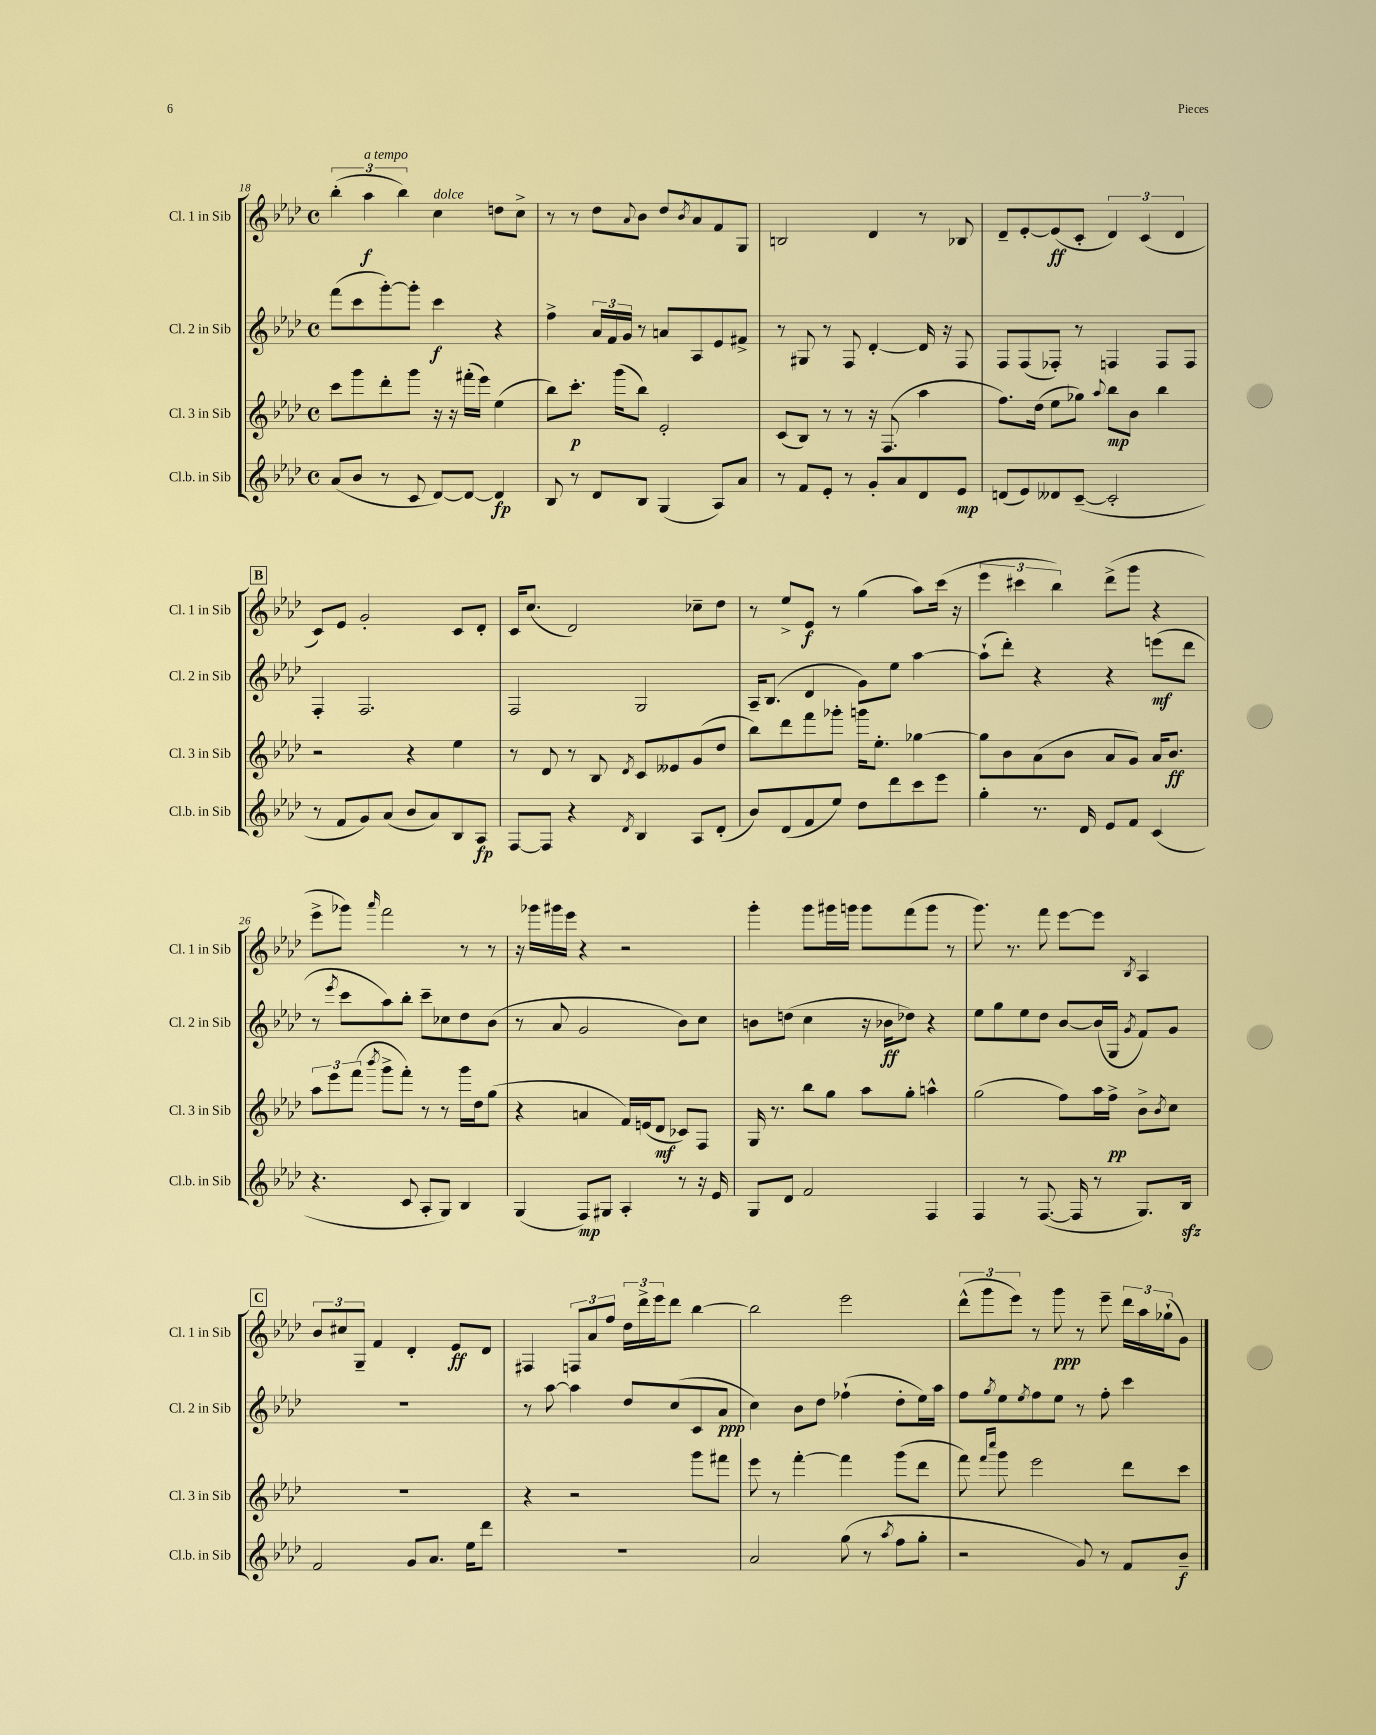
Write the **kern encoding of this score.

**kern	**dynam	**kern	**dynam	**kern	**dynam	**kern	**dynam
*part4	*part4	*part3	*part3	*part2	*part2	*part1	*part1
*staff4	*staff4	*staff3	*staff3	*staff2	*staff2	*staff1	*staff1
*I"Cl.b. in Sib	*	*I"Cl. 3 in Sib	*	*I"Cl. 2 in Sib	*	*I"Cl. 1 in Sib	*
*I'Cl.b. in Sib	*	*I'Cl. 3 in Sib	*	*I'Cl. 2 in Sib	*	*I'Cl. 1 in Sib	*
*clefG2	*	*clefG2	*	*clefG2	*	*clefG2	*
*k[b-e-a-d-]	*	*k[b-e-a-d-]	*	*k[b-e-a-d-]	*	*k[b-e-a-d-]	*
*M4/4	*	*M4/4	*	*M4/4	*	*M4/4	*
*met(c)	*	*met(c)	*	*met(c)	*	*met(c)	*
=18	=18	=18	=18	=18	=18	=18	=18
(8a-/L	.	8ccc\L	.	(8fff\L	.	(6bb-'\	.
8b-/J	.	8ggg\	.	8ccc\	.	.	.
!	!	!	!	!	!	!LO:TX:a:i:t=a tempo	!
.	.	.	.	.	.	6aa-\	f
8r	.	8ddd-'\	.	[8ggg'\)	.	.	.
.	.	.	.	.	.	6bb-\)	.
8c/	.	8ggg\J	.	8ggg'\J]	.	.	.
!	!	!	!	!	!	!LO:TX:a:i:t=dolce	!
[8d-/L)	.	16r	.	4ccc\	f	4cc\	.
.	.	16r	.	.	.	.	.
8d-/J_	.	(16fff#X'\LL	.	.	.	.	.
.	.	16eee-\JJ)	.	.	.	.	.
4d-/]	fp	(4ee-\	.	4r	.	8ddn\L	.
.	.	.	.	.	.	8cc^\J	.
=19	=19	=19	=19	=19	=19	=19	=19
8B-/	.	8bb-\L)	.	4ff^\	.	8r	.
8r	.	8.ccc'\J	p	.	.	8r	.
8d-/L	.	.	.	24a-/LL	.	8dd-\L	.
.	.	.	.	24f/	.	.	.
.	.	(16ggg\KL	.	.	.	.	.
.	.	.	.	24g/JJ	.	.	.
.	.	.	.	.	.	8qqa-/	.
8B-/J	.	8bb-\J)	.	8r	.	8b-\J	.
(4G/	.	2e-'/	.	8an/L	.	8dd-/L	.
.	.	.	.	.	.	8qb-/	.
.	.	.	.	8A-/	.	8a-/	.
8A-/L)	.	.	.	8e-/	.	8f/	.
8a-/J	.	.	.	8f#X^/J	.	8G/J	.
=20	=20	=20	=20	=20	=20	=20	=20
8r	.	(8c/L	.	8r	.	2Bn/	.
8f/L	.	8B-/J)	.	8G#X/	.	.	.
8e-'/J	.	8r	.	8r	.	.	.
8r	.	8r	.	8F/	.	.	.
8g'/L	.	16r	.	[4d-'/	.	4d-/	.
.	.	(8.F/	.	.	.	.	.
8a-/	.	.	.	.	.	.	.
8d-/	.	4aa-\	.	16d-/]	.	8r	.
.	.	.	.	16r	.	.	.
8e-/J	mp	.	.	8F/	.	8B-X/	.
=21	=21	=21	=21	=21	=21	=21	=21
(8dn/L	.	8.ff\L)	.	8F/L	.	8d-~/L	.
8e-/)	.	.	.	(8F/	.	[8e-'/	.
.	.	(16dd-\Jk	.	.	.	.	.
8d--X/	.	8ee-\L	.	8F-X'/J)	.	(8e-/]	ff
([8c~/J	.	8gg-X\J)	.	8r	.	8c'/J	.
.	.	8qqaa-/	.	.	.	.	.
2c'/]	.	8bb-\L	mp	4Fn/	.	6d-/)	.
.	.	8b-\J	.	.	.	.	.
.	.	.	.	.	.	(6c/	.
.	.	4bb-\	.	8F/L	.	.	.
.	.	.	.	.	.	6d-/	.
.	.	.	.	8F/J	.	.	.
!!LO:LB:g=z
!!LO:REH:place=s1:t=B
=22	=22	=22	=22	=22	=22	=22	=22
8r	.	2r	.	4F'/	.	8c/L)	.
8f/L	.	.	.	.	.	8e-/J	.
8g/)	.	.	.	2.F/	.	2g'/	.
(8a-/J	.	.	.	.	.	.	.
8b-/L	.	4r	.	.	.	.	.
8a-/)	.	.	.	.	.	.	.
8B-/	.	4ee-\	.	.	.	8c/L	.
8A-/J	fp	.	.	.	.	8d-'/J	.
=23	=23	=23	=23	=23	=23	=23	=23
[8F/L	.	8r	.	2F/	.	16c/KL	.
.	.	.	.	.	.	(8.cc/J	.
8F/J]	.	8d-/	.	.	.	.	.
4r	.	8r	.	.	.	2d-/)	.
.	.	8B-/	.	.	.	.	.
8qd-/	.	8qd-/	.	.	.	.	.
4B-/	.	8c/L	.	2G/	.	.	.
.	.	8e--X/	.	.	.	.	.
8A-/L	.	(8g/	.	.	.	8cc-X~\L	.
(8d-'/J	.	8dd-/J	.	.	.	8dd-\J	.
=24	=24	=24	=24	=24	=24	=24	=24
8b-/L)	.	8bb-\L)	.	16A-~/KL	.	8r	.
.	.	.	.	(8.B-/J	.	.	.
(8d-/	.	8ddd-\	.	.	.	8ee-^/L	.
8f/	.	8fff\	.	4d-/	.	8e-/J	f
8ee-/J)	.	8ggg-X'\J	.	.	.	8r	.
8dd-\L	.	16gggn\KL	.	8g\L)	.	(4gg\	.
.	.	8.ee-'\J	.	.	.	.	.
8ddd-\	.	.	.	8ee-\J	.	.	.
8ccc\	.	[4gg-X\	.	[4aa-\	.	8aa-\L)	.
8eee-\J	.	.	.	.	.	(16ccc\Jk	.
.	.	.	.	.	.	16r	.
=25	=25	=25	=25	=25	=25	=25	=25
4gg'\	.	8gg-\L]	.	(8aa-`\L]	.	6eee-\	.
.	.	8b-\	.	8ddd-'\J)	.	.	.
.	.	.	.	.	.	6ccc#X\	.
8.r	.	(8a-\	.	4r	.	.	.
.	.	.	.	.	.	6bb-\)	.
.	.	8b-\J	.	.	.	.	.
16d-/	.	.	.	.	.	.	.
8e-/L	.	8a-/L	.	4r	.	(8ddd-^\L	.
8f/J	.	8g/J)	.	.	.	8ggg\J	.
(4c/	.	16a-/KL	.	(8eeen\L	mf	4r	.
.	.	8.b-/J	ff	.	.	.	.
.	.	.	.	8ddd-\J	.	.	.
!!LO:LB:g=z
=26	=26	=26	=26	=26	=26	=26	=26
4.r	.	12aa-\L	.	8r	.	8eee-^\L	.
.	.	12eee-\	.	.	.	.	.
.	.	.	.	8qeee-/	.	.	.
.	.	.	.	8ccc\L	.	8ggg-X\J)	.
.	.	(12fff\J	.	.	.	.	.
.	.	8qbbb-/	.	.	.	16qqaaa-/	.
.	.	8ggg^\L	.	8aa-\)	.	2fff\	.
8c/	.	8fff'\J)	.	8bb-'\J	.	.	.
8A-'/L	.	8r	.	8ccc~\L	.	.	.
8G/J)	.	8r	.	8cc-X\	.	.	.
4B-/	.	16ggg\LL	.	8dd-\	.	8r	.
.	.	16dd-\J	.	.	.	.	.
.	.	(8gg\J	.	(8b-\J	.	8r	.
=27	=27	=27	=27	=27	=27	=27	=27
(4G/	.	4r	.	8r	.	16r	.
.	.	.	.	.	.	16ggg-X\LL	.
.	.	.	.	8a-/	.	16ggg#X\	.
.	.	.	.	.	.	16eee-\JJ	.
8F/L)	mp	4an/	.	2g/	.	4r	.
8G#X/J	.	.	.	.	.	.	.
4A-'/	.	16f/LL)	.	.	.	2r	.
.	.	(16en/J	.	.	.	.	.
.	.	8d-/J	mf	.	.	.	.
8r	.	8c-X/L)	.	8b-\L)	.	.	.
16r	.	8F/J	.	8cc\J	.	.	.
16e-/	.	.	.	.	.	.	.
=28	=28	=28	=28	=28	=28	=28	=28
8G/L	.	16G/	.	8bn\L	.	4ggg'\	.
.	.	8.r	.	.	.	.	.
8d-/J	.	.	.	(8ddn\J	.	.	.
2f/	.	8bb-\L	.	4cc\	.	8ggg\L	.
.	.	8gg\J	.	.	.	16ggg#X\L	.
.	.	.	.	.	.	16gggn\JJ	.
.	.	8aa-\L	.	16r	.	8ggg\L	.
.	.	.	.	16b-X\KL	ff	.	.
.	.	8gg'\J	.	8dd-X\J)	.	(8fff\	.
4F/	.	4aan^^\	.	4r	.	8ggg\J	.
.	.	.	.	.	.	8r	.
=29	=29	=29	=29	=29	=29	=29	=29
4F/	.	(2gg\	.	8ee-\L	.	8.ggg\)	.
.	.	.	.	8gg\	.	.	.
.	.	.	.	.	.	8.r	.
8r	.	.	.	8ee-\	.	.	.
([8.F/	.	.	.	8dd-\J	.	8fff\	.
.	.	8ff\L)	.	[8b-/L	.	[8eee-\L	.
16F/]	.	.	.	.	.	.	.
8r	.	16aa-\L	.	(16b-/L]	.	8eee-\J]	.
.	.	16ff^\JJ	pp	16G/JJ	.	.	.
.	.	.	.	8qg/	.	8qB-/	.
8.G/L)	.	8b-^\L	.	8f/L)	.	4A-/	.
.	.	8qb-/	.	.	.	.	.
.	.	8cc\J	.	8g/J	.	.	.
16B-zz/Jk	.	.	.	.	.	.	.
!!LO:LB:g=z
!!LO:REH:place=s1:t=C
=30	=30	=30	=30	=30	=30	=30	=30
2f/	.	1r	.	1r	.	12b-/L	.
.	.	.	.	.	.	12cc#X/	.
.	.	.	.	.	.	12G~/J	.
.	.	.	.	.	.	4f/	.
8g/L	.	.	.	.	.	4d-'/	.
8.a-/J	.	.	.	.	.	.	.
.	.	.	.	.	.	8e-/L	ff
16ee-\KL	.	.	.	.	.	.	.
8ddd-\J	.	.	.	.	.	8d-/J	.
=31	=31	=31	=31	=31	=31	=31	=31
1r	.	4r	.	8r	.	4F#X/	.
.	.	.	.	[8aa-\	.	.	.
.	.	2r	.	4aa-\]	.	12Fn/L	.
.	.	.	.	.	.	12a-/	.
.	.	.	.	.	.	12ff/J	.
.	.	.	.	8dd-/L	.	24dd-\LL	.
.	.	.	.	.	.	24ddd-^\	.
.	.	.	.	.	.	24eee-\J	.
.	.	.	.	(8cc/	.	8ddd-\J	.
.	.	8ggg\L	.	8c/	.	[4bb-\	.
.	.	8fff#X\J	.	8a-/J	ppp	.	.
=32	=32	=32	=32	=32	=32	=32	=32
2a-/	.	8eee-\	.	4cc\)	.	2bb-\]	.
.	.	8r	.	.	.	.	.
.	.	[4fff'\	.	8b-\L	.	.	.
.	.	.	.	8dd-\J	.	.	.
(8gg\	.	4fff\]	.	(4ff-X`\	.	2eee-\	.
8r	.	.	.	.	.	.	.
8qaa-/	.	.	.	.	.	.	.
8ff\L	.	(8ggg\L	.	8dd-'\L	.	.	.
8gg'\J	.	8ddd-\J	.	16ee-\L)	.	.	.
.	.	.	.	16aa-\JJ	.	.	.
=33	=33	=33	=33	=33	=33	=33	=33
2r	.	8fff\)	.	8ff\L	.	(12ddd-^^\L	.
.	.	.	.	.	.	12ggg\	.
.	.	16qqfff/LL	.	.	.	.	.
.	.	16qqcccc/JJ	.	8qgg/	.	.	.
.	.	8ggg\	.	8ee-\	.	.	.
.	.	.	.	.	.	12eee-\J)	.
.	.	.	.	8qee-/	.	.	.
.	.	2eee-\	.	8ff\	.	8r	.
.	.	.	.	8ee-\J	.	8ggg\	ppp
8g/)	.	.	.	8r	.	8r	.
8r	.	.	.	8ff'\	.	8eee-~\	.
8f/L	.	8ddd-\L	.	4ccc\	.	24ddd-\LL	.
.	.	.	.	.	.	24aa-\	.
.	.	.	.	.	.	(24gg-X`\J	.
8b-~/J	f	8ccc\J	.	.	.	8g\J)	.
==	==	==	==	==	==	==	==
*-	*-	*-	*-	*-	*-	*-	*-
